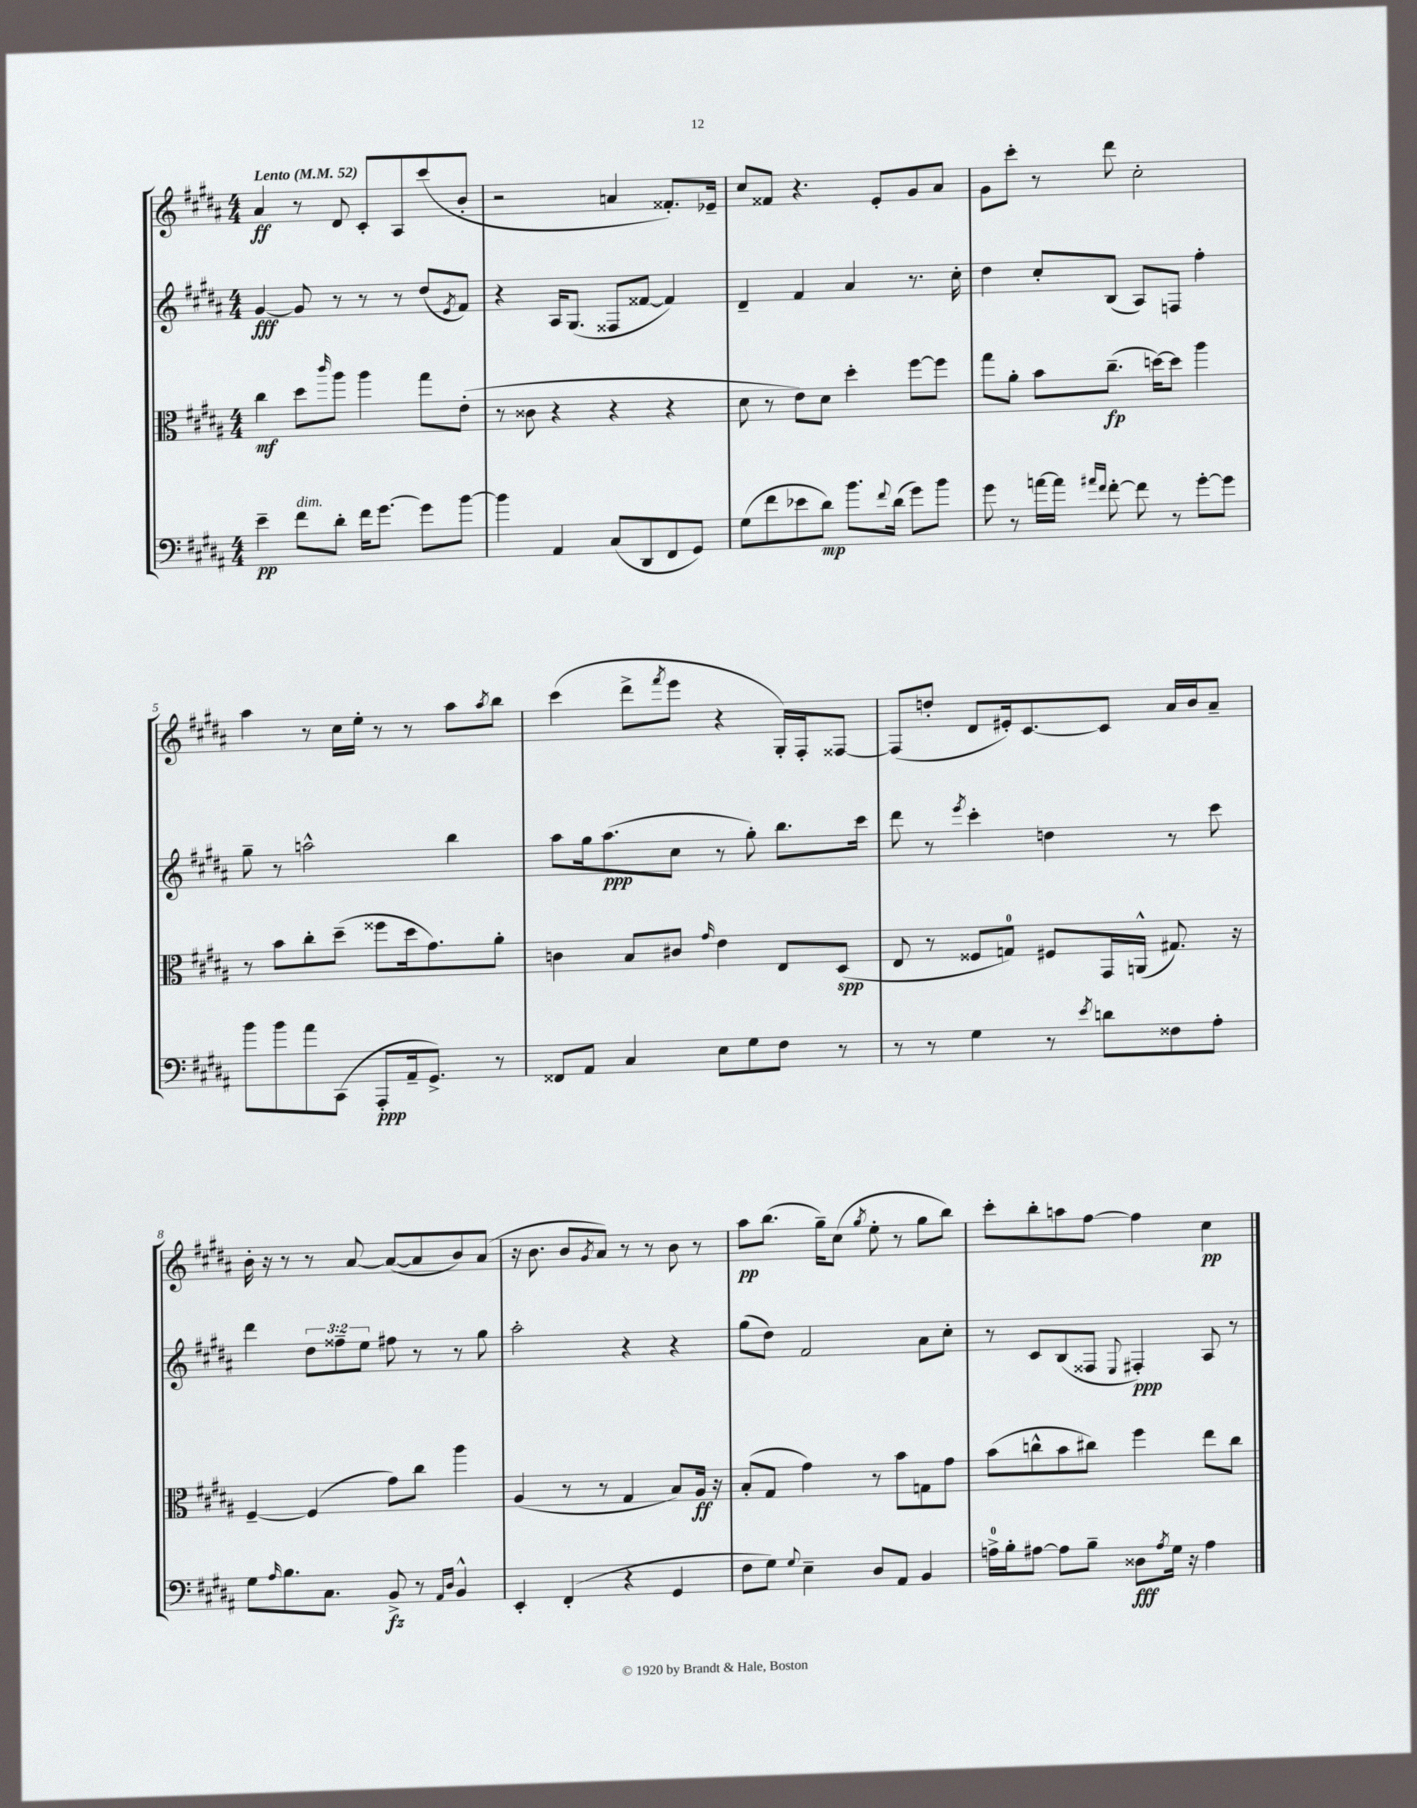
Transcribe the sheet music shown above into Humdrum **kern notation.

**kern	**kern	**kern	**kern
*staff4	*staff3	*staff2	*staff1
*clefF4	*clefC3	*clefG2	*clefG2
*k[f#c#g#d#a#]	*k[f#c#g#d#a#]	*k[f#c#g#d#a#]	*k[f#c#g#d#a#]
*M4/4	*M4/4	*M4/4	*M4/4
*MM52	*MM52	*MM52	*MM52
4e~\	4cc#\	[4g#/	4a#/
8f#\L	8dd#\L	8g#/]	8r
.	16qqccc#/	.	.
8d#'\J	8aa#\J	8r	8d#/
16f#\LK	4aa#\	8r	8c#'/L
[8.g#\J	.	.	.
.	.	8r	8A#/
8g#\]L	8gg#\L	(8dd#/L	(8ccc#/
.	.	8qe/	.
[8b\J	(8e'\J	8f#/J)	8b'/J
=	=	=	=
4b\]	8r	4r	2r
.	8c##\	.	.
4AA#/	4r	16A#/LK	.
.	.	(8.G#/J	.
(8C#/L	4r	8F##/L	4a/
8DD#/	.	[8f##/J	.
8FF#/	4r	4f##/])	8.f##'/L)
8GG#/J)	.	.	.
.	.	.	16e-~/Jk
=	=	=	=
(8G#\L	8d#\	4d#~/	8cc#/L
8f#\	8r	.	8f##/J
8e-\	8e\L)	4f#/	4.r
8d#\J)	8d#\J	.	.
8.b\L	4dd#'\	4a#/	.
.	.	.	8e'/L
8qqf#/	.	.	.
(16d#\Jk	.	.	.
8g#\L)	[8ff#\L	8.r	8g#/
8b\J	8ff#\]J	.	8a#/J
.	.	16cc#'\	.
=	=	=	=
8g#\	8gg#\L	4dd#\	8g#\L
8r	8a#'\J	.	8ccc#'\J
[16a\LL	8b\L	8cc#'/L	8r
16a\]JJ	.	.	.
16qqa#/LL	.	.	.
16qqf#/JJ	.	.	.
[8f#'\	(8.cc#~\J	(8B/J	8ddd#\
8f#\]	.	8A#/L)	2cc#'\
.	[16dd\LK)	.	.
8r	8dd\]J	8F/J	.
[8g#'\L	4aa#\	4ff#'\	.
8g#\]J	.	.	.
=	=	=	=
8b\L	8r	8gg#~\	4aa#\
8b\	8b\L	8r	.
8a#\	8cc#'\	2aa^^\	8r
(8CC#\J	(8dd#~\J	.	16cc#\LL
.	.	.	16ee'\JJ
8AAA#'/L	8ff##\L	.	8r
16AA#~/k	16dd#\k	.	8r
8.GG#^/J)	8.g#\)	.	.
.	.	4bb\	8aa#\L
.	.	.	8qaa#/
8r	8a#'\J	.	8bb\J
=	=	=	=
8FF##/L	4c\	8aa#\L	(4ccc#\
8AA#/J	.	16gg#\k	.
.	.	(8.aa#\	.
4C#/	8B/L	.	8ddd#^\L
.	.	.	8qfff#/
.	8c#/J	8cc#\J	8eee\J
.	16qqg#/	.	.
8E\L	4e\	8r	4r
8G#\	.	8gg#'\)	.
8F#\J	8E/L	8.bb\L	16G#'/LL)
.	.	.	16F#'/J
8r	(8D#/J	.	[8F##/J
.	.	16ccc#\Jk	.
=	=	=	=
8r	8E/	8ddd#\	(8F##/]L
8r	8r	8r	8dd'/J
.	.	8qeee/	.
4G#\	8F##/L	4ccc#'\	8d#/L
.	8G/J)	.	16e#'/k)
.	.	.	[8.c#/
8r	8F#/L	4dd\	.
8qe/	.	.	.
8d\L	16GG#/L	.	8c#/]J
.	(16AA^^/JJ	.	.
8F##\	8.G#/)	8r	16a#/LL
.	.	.	16b/J
8A#'\J	.	8ccc#\	8a#~/J
.	16r	.	.
=	=	=	=
8G#\L	[4F#~/	4ddd#\	16b'\
.	.	.	16r
16qqA#/	.	.	.
8.B\	.	.	8r
.	(4F#/]	12dd#\L	8r
8.C#\J	.	.	.
.	.	12ff##~\	.
.	.	.	[8a#/
.	.	12ee\J	.
8BB^/	8g#\L)	8ff#\	(8a#/_L
8r	8cc#\J	8r	8a#/]
16qqAA#/LL	.	.	.
16qqD#/JJ	.	.	.
4BB^^/	4aa#\	8r	8b/)
.	.	8gg#\	(8a#/J
=	=	=	=
4EE'/	(4A#/	2aa#'\	16r
.	.	.	8.b\
(4FF#'/	8r	.	8b/L
.	.	.	8qg#/
.	8r	.	8a#/J)
4r	4G#/	4r	8r
.	.	.	8r
4GG#/	8B/L)	4r	8b\
.	16A#/Jk	.	8r
.	16r	.	.
=	=	=	=
8F#\L	(8B'/L	(8gg#\L	8aa#\L
8G#\J)	8G#/J	8dd#\J)	(8.bb\J
8qqG#/	.	.	.
4E~\	4g#\)	2f#/	.
.	.	.	16gg#~\LK)
.	.	.	(8cc#\J
.	.	.	8qgg#/
8D#/L	8r	.	8ee'\
8AA#/J	8b\L	.	8r
4BB/	8G\	8a#\L	8gg#\L
.	8g#\J	8cc#'\J	8bb\J)
=	=	=	=
16A^\LL	(8b\L	8r	8ccc#'\L
16B'\J	.	.	.
[8A#\J	8cc^^\	8c#/L	8bb'\
8A#\]L	8b\	(8B/	8aa\
8B~\J	8cc#\J)	8F##/J	[8ff#\J
.	.	8qqE/	.
8D##\L	4ff#\	4F#'/)	4ff#\]
8qA#/	.	.	.
16G#\Jk	.	.	.
16r	.	.	.
4A#\	8ee\L	8A#/	4cc#\
.	8cc#\J	8r	.
==	==	==	==
*-	*-	*-	*-
